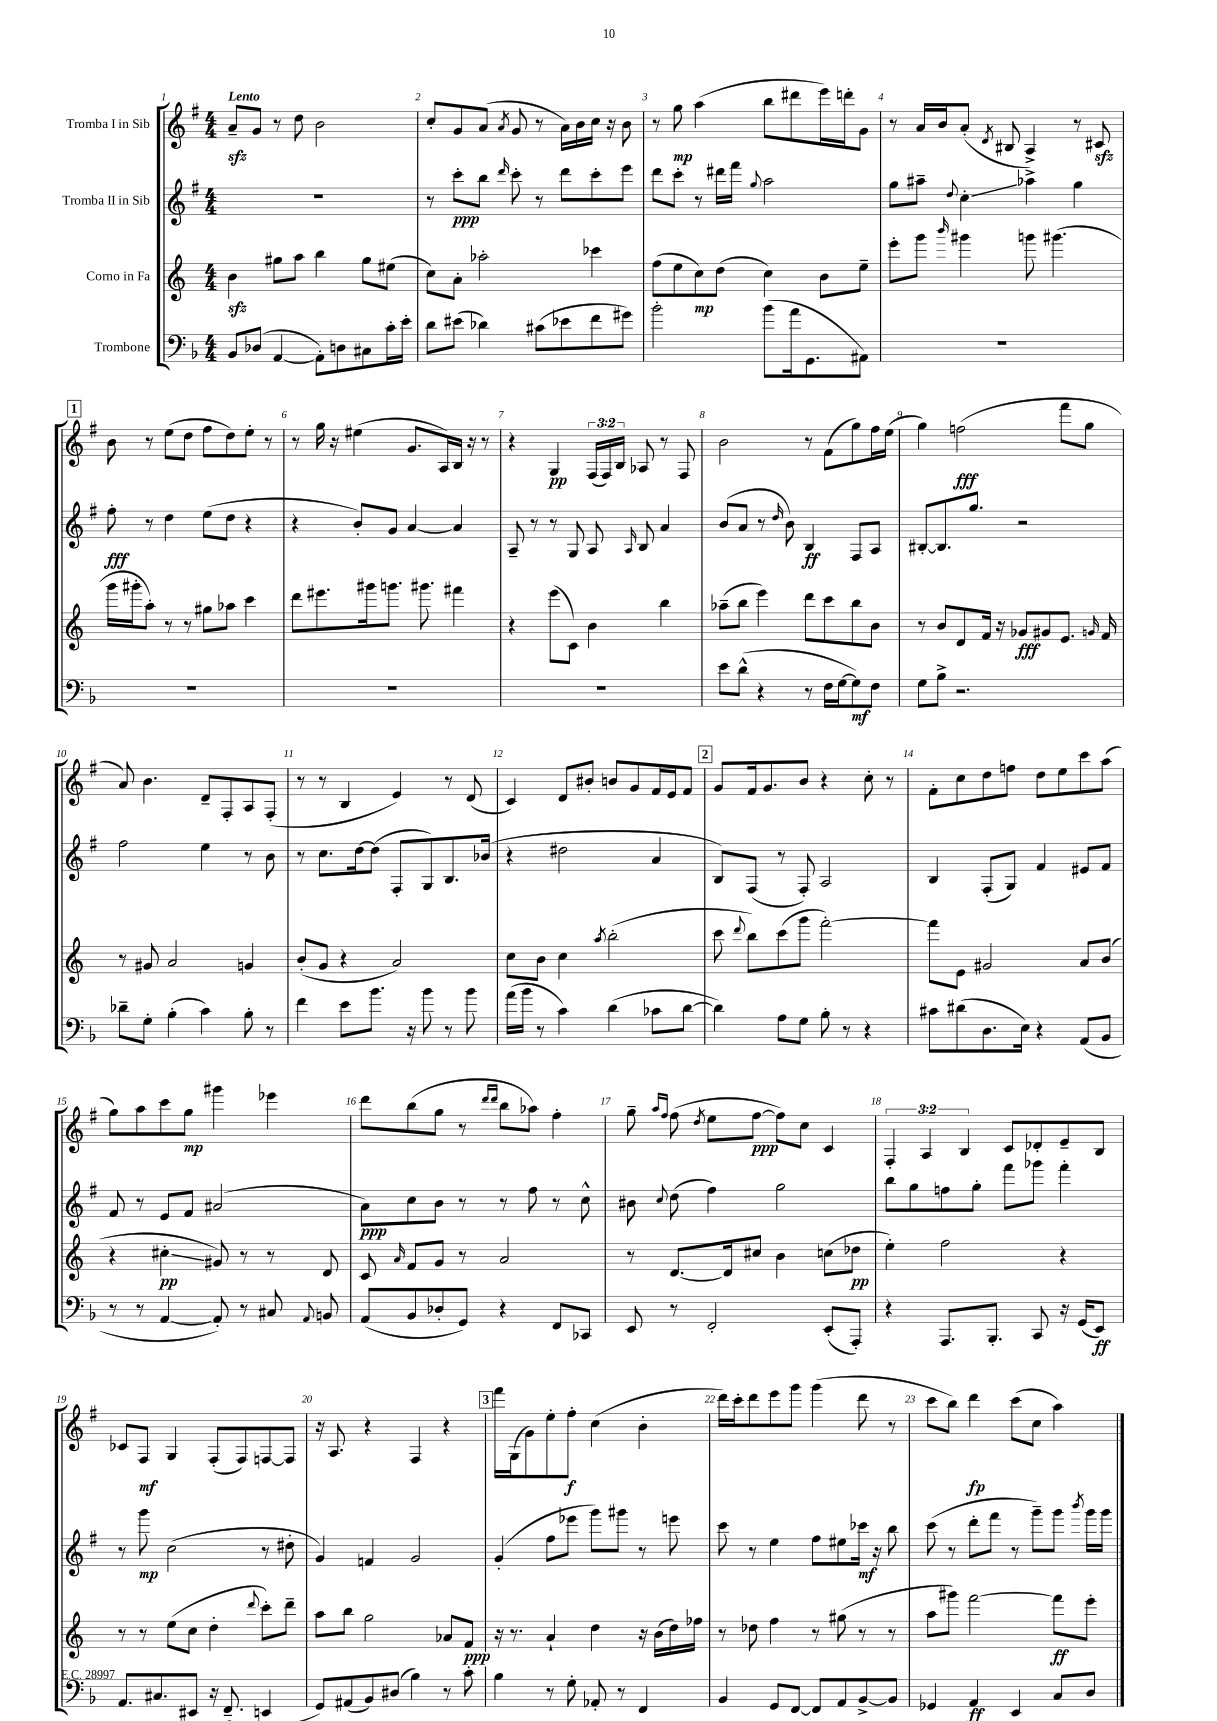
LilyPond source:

<<
\new StaffGroup <<
\new Staff = "s0" \with { instrumentName = "Tromba I in Sib" } {
    \clef treble \key g \major \numericTimeSignature \time 4/4 \override Staff.TupletNumber.text = #tuplet-number::calc-fraction-text \tempo "Lento"
    \autoBeamOff a'8[--\sfz g'8] r8 d''8 b'2 |
    c''8[-. g'8 a'8]( \acciaccatura { a'8 } g'8 r8 a'16[) b'16 c''16] r16 b'8 |
    r8 g''8\mp a''4( b''8[ dis'''8 e'''16) d'''16-. g'8] |
    r8 a'16[ b'16 a'8]-.( \acciaccatura { d'8 } bis8 a4->) r8 cis'8\sfz |
    \mark \markup { \box "1" } b'8 r8 e''8[( d''8] fis''8[ d''8) e''8]-. r8 |
    r8 g''16 r16 eis''4( g'8.[ a16) b16] r16 r8 |
    r4 g4\pp \tuplet 3/2 { fis16[( fis16) b16] } aes8 r8 fis8 |
    b'2 r8 fis'8[( g''8) fis''16 e''16]( |
    g''4) f''2\fff( fis'''8[ g''8] |
    a'8) b'4. d'8[-- fis8-. a8 fis8]-.( |
    r8 r8 b4 e'4) r8 d'8( |
    c'4) d'8[ bis'8]-. b'8[ g'8 fis'16 e'16 fis'8] |
    \mark \markup { \box "2" } g'8[ fis'16 g'8. b'8] r4 c''8-. r8 |
    fis'8[-. c''8 d''8 f''8] d''8[ e''8 c'''8 a''8]( |
    g''8[) a''8 c'''8 g''8]\mp gis'''4 ees'''4 |
    d'''8[ b''8( g''8] r8 \grace { d'''16[ d'''16] } b''8[ aes''8]) fis''4-. |
    g''8-- \grace { a''16[ fis''16] } fis''8( \acciaccatura { d''8 } e''8[ fis''8]~\ppp fis''8[) c''8] c'4 |
    \tuplet 3/2 { fis4-. a4 b4 } c'8[ des'8-. e'8-- b8] |
    ces'8[ fis8]\mf g4 fis8[-.( fis8) f8~ f8] |
    r16 a8. r4 fis4 r4 |
    \mark \markup { \box "3" } fis'''16[ g16( g'8) e''8-. fis''8]-.\f c''4( b'4-. |
    d'''16[) c'''16-. d'''8 e'''8 g'''8] g'''4( d'''8 r8 |
    c'''8[ b''8]) d'''4\fp c'''8[( c''8] a''4) \bar "|." |
}
\new Staff = "s1" \with { instrumentName = "Tromba II in Sib" } {
    \clef treble \key g \major \numericTimeSignature \time 4/4
    \autoBeamOff R1 |
    r8 c'''8[-.\ppp b''8] \grace { d'''16 } c'''8-. r8 d'''8[ c'''8-. e'''8] |
    d'''8[ c'''8]-. r8 dis'''16[ fis'''16] \appoggiatura { g''8 } a''2 |
    g''8[ ais''8]-- \appoggiatura { d''8 } c''4-.\glissando aes''4-> g''4 |
    \mark \markup { \box "1" } fis''8-.\fff r8 d''4 e''8[( d''8] r4 |
    r4 b'8[-.) g'8] a'4~ a'4 |
    a8-- r8 r8 g8 a8 \grace { a16 } b8 a'4 |
    b'8[( a'8] r8 \grace { d''16 } b'8) b4\ff fis8[ a8] |
    bis8[~-. bis8. g''8.] r2 |
    fis''2 e''4 r8 b'8 |
    r8 c''8.[ d''16~ d''8]( fis8[-. g8) b8. bes'16]( |
    r4 dis''2 a'4 |
    \mark \markup { \box "2" } b8[) fis8]( r8 fis8-.) a2 |
    b4 fis8[-.( g8]) fis'4 eis'8[ fis'8] |
    fis'8 r8 e'8[ fis'8] ais'2( |
    a'8[\ppp) c''8 b'8] r8 r8 fis''8 r8 c''8-^ |
    bis'8 \appoggiatura { c''8 } d''8( fis''4) g''2 |
    b''8[ g''8 f''8 g''8]-. fis'''8[ ges'''8] fis'''4-. |
    r8 g'''8\mp c''2( r8 dis''8-. |
    g'4) f'4 g'2 |
    \mark \markup { \box "3" } g'4-.( fis''8[ ees'''8] g'''8[) gis'''8] r8 e'''8 |
    c'''8 r8 e''4 fis''8[ eis''8 ces'''16]\mf r16 b''8 |
    c'''8( r8 d'''8[-. fis'''8] r8 g'''8[--) g'''8] \acciaccatura { b'''8 } g'''16[ g'''16] \bar "|." |
}
\new Staff = "s2" \with { instrumentName = "Corno in Fa" } {
    \clef treble \key c \major \numericTimeSignature \time 4/4
    \autoBeamOff b'4\sfz gis''8[ a''8] b''4 gis''8[ eis''8]( |
    c''8[) a'8]-. aes''2-. ces'''4 |
    f''8[( e''8 c''8\mp) d''8]( c''4) b'8[ e''8]-- |
    e'''8[-. g'''8] \grace { b'''16 } gis'''4 g'''8 gis'''4.( |
    \mark \markup { \box "1" } g'''16[ gis'''16-. a''8]-.) r8 r8 gis''8[ aes''8] c'''4 |
    d'''8[ eis'''8. gis'''16 g'''8.] gis'''8. fis'''4 |
    r4 e'''8[( c'8]) b'4 b''4 |
    aes''8[--( b''8] e'''4) d'''8[ c'''8 b''8 b'8] |
    r8 b'8[ d'8 f'16] r16 ges'8[\fff gis'8 e'8.] \grace { g'16 } f'16 |
    r8 gis'8 a'2 g'4 |
    b'8[-.( g'8] r4 a'2) |
    c''8[ b'8] c''4 \acciaccatura { a''8 } b''2-.( |
    \mark \markup { \box "2" } c'''8 \appoggiatura { d'''8 } b''8[) c'''8( g'''8] f'''2~-.) |
    f'''8[ e'8] gis'2 a'8[ b'8]( |
    r4 cis''4-.\glissando\pp gis'8) r8 r8 d'8 |
    c'8 \grace { a'16 } f'8[ g'8] r8 a'2 |
    r8 d'8.[~ d'16 cis''8] b'4 c''8[( des''8]\pp |
    e''4-.) f''2 r4 |
    r8 r8 e''8[( c''8] d''4-. \appoggiatura { d'''8 } c'''8[-.) d'''8]-- |
    a''8[ b''8] g''2 aes'8[ f'8]\ppp |
    \mark \markup { \box "3" } r16 r8. a'4-! d''4 r16 b'16[( d''16) fes''16] |
    r8 des''8 f''4 r8 gis''8( r8 r8 |
    a''8[ gis'''8]) f'''2~ f'''8[\ff e'''8]-. \bar "|." |
}
\new Staff = "s3" \with { instrumentName = "Trombone" } {
    \clef bass \key f \major \numericTimeSignature \time 4/4
    \autoBeamOff bes,8[ des8]( a,4~ a,8[-.) d8 cis8 c'16-. e'16]-. |
    d'8[ eis'8]( des'4) cis'8[( ees'8 f'8 gis'8]) |
    bes'2-. bes'8[( a'16 g,8. ais,8]) |
    R1 |
    \mark \markup { \box "1" } R1 |
    R1 |
    R1 |
    e'8[ d'8]-^( r4 r8 f16[ g16~ g8\mf) f8] |
    g8[ bes8]-> r2. |
    des'8[-- g8]-. bes4-.( c'4) bes8-. r8 |
    f'4 e'8[ bes'8.] r16 bes'8 r8 bes'8 |
    a'16[( bes'16] r8 c'4) d'4( ces'8[ d'8]~ |
    \mark \markup { \box "2" } d'4) a8[ g8] bes8-. r8 r4 |
    cis'8[ dis'8( d8. e16]) r4 a,8[( bes,8] |
    r8 r8 a,4~ a,8-.) r8 cis8 \appoggiatura { a,8 } b,8 |
    a,8[( bes,8 des8-. g,8]) r4 f,8[ ces,8] |
    e,8 r8 f,2-. e,8[-.( a,,8]-.) |
    r4 a,,8.[ bes,,8.]-. c,8 r16 g,16[( e,8]\ff) |
    a,8.[ cis8. eis,8] r16 f,8.--( e,4 |
    g,8[) ais,8( bes,8) dis8]( bes4) r8 c'8-. |
    \mark \markup { \box "3" } bes4 r8 g8-. aes,8-. r8 f,4 |
    bes,4 g,8[ f,8]~ f,8[ a,8 bes,8~-> bes,8] |
    ges,4 a,4\ff e,4 c8[ d8] \bar "|." |
}
>>
>>
\layout { \context { \Score \override BarNumber.break-visibility = ##(#f #t #t) barNumberVisibility = #all-bar-numbers-visible } }
